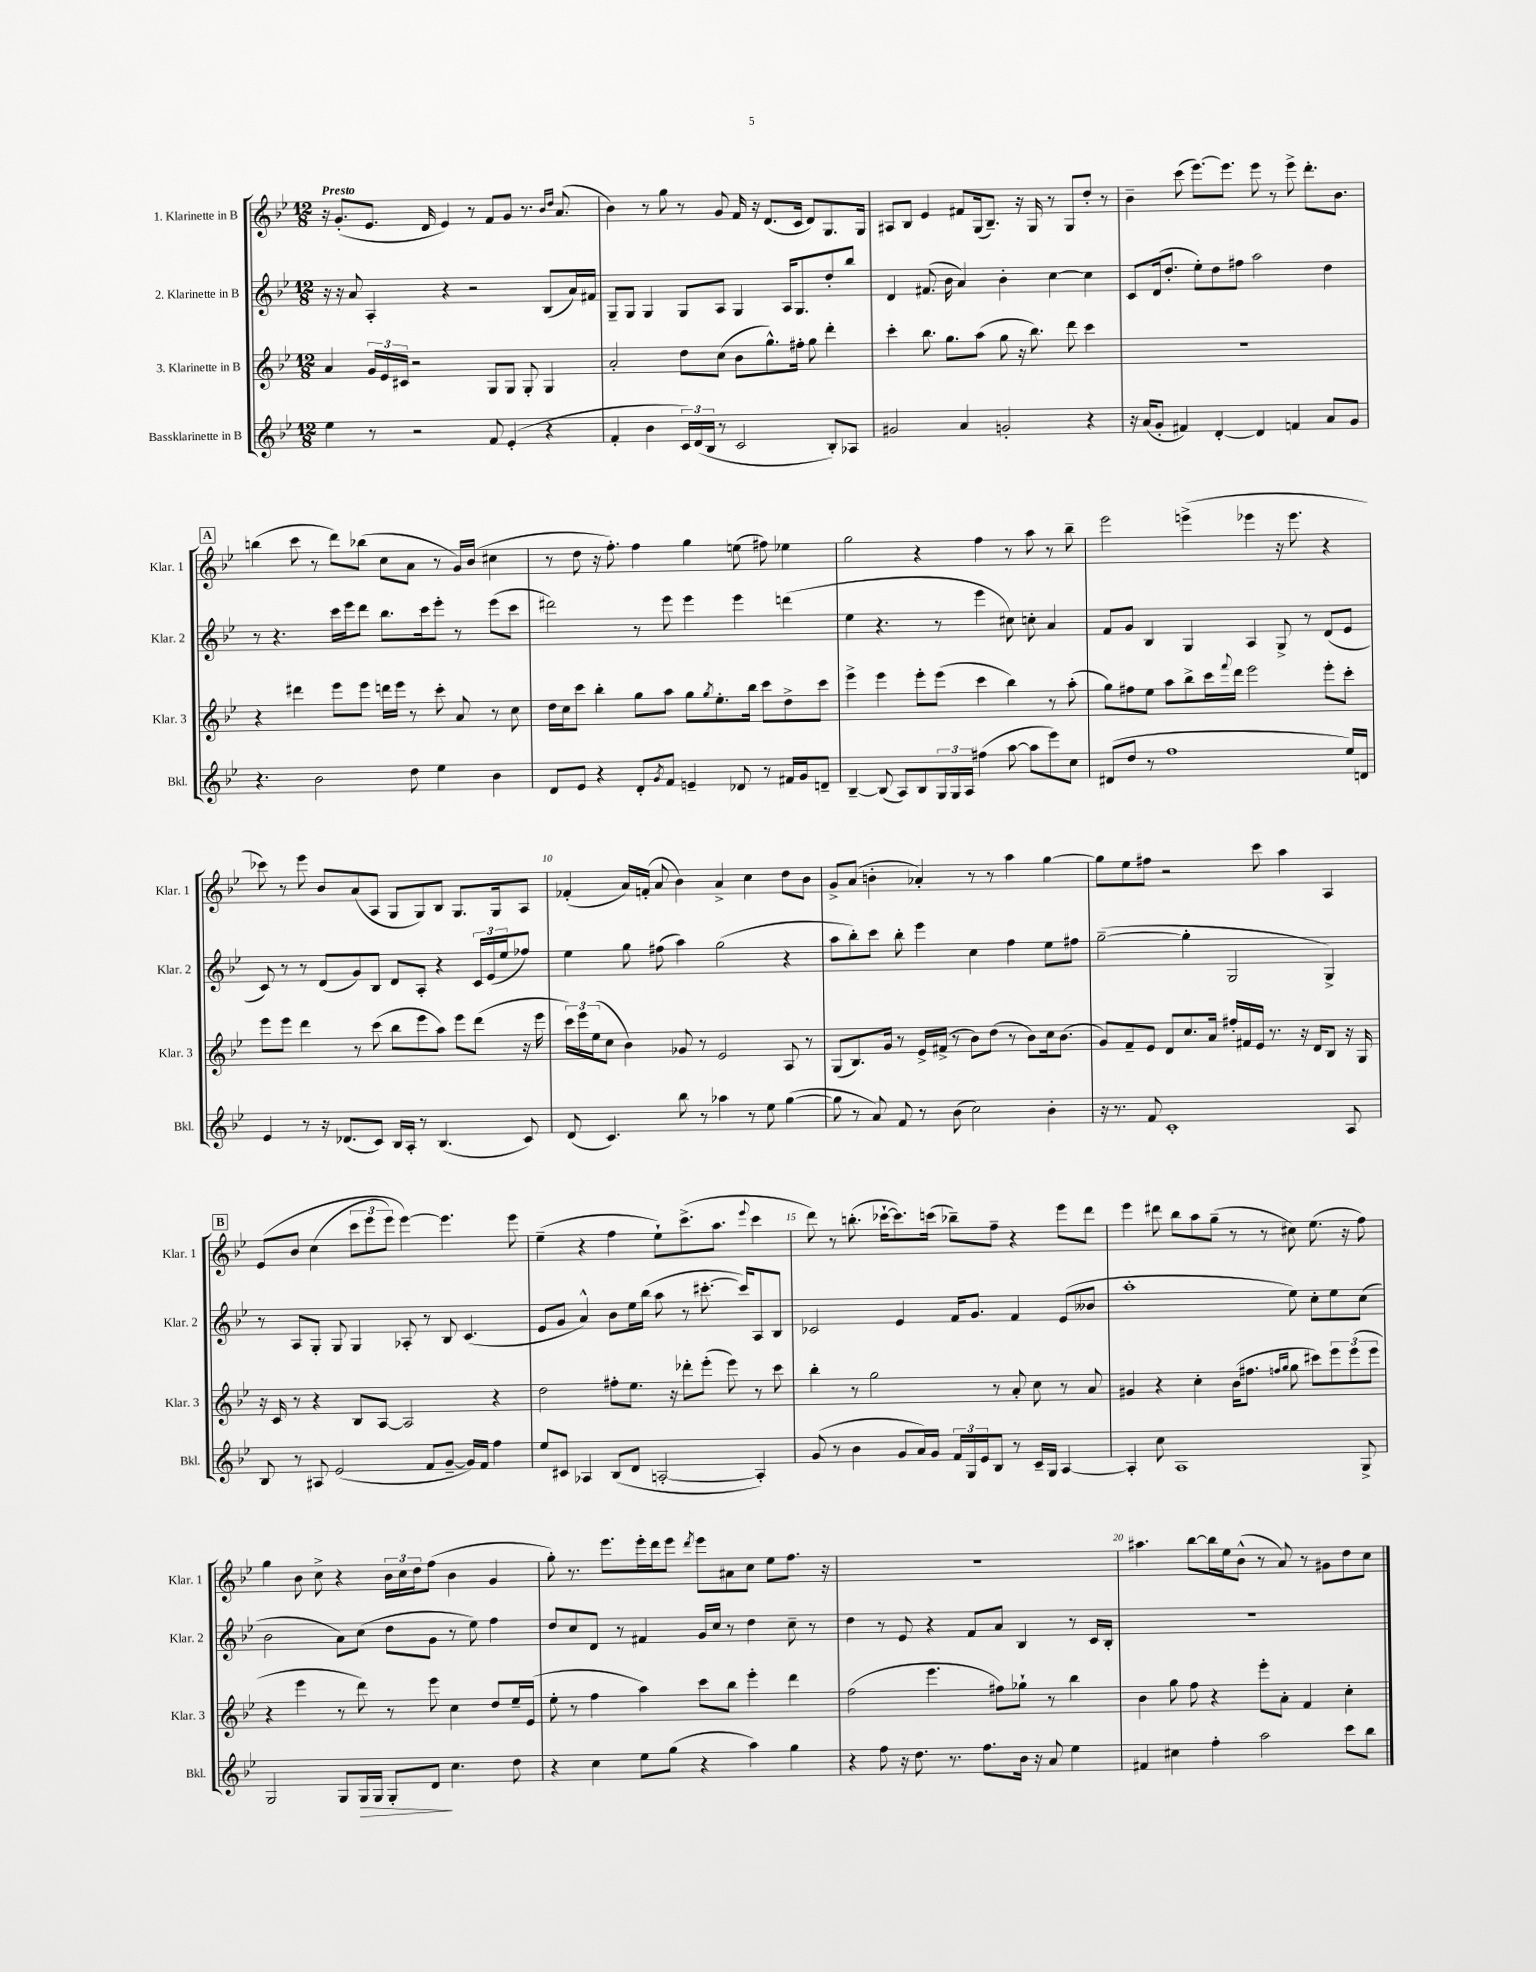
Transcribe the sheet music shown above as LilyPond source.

<<
\new StaffGroup <<
\new Staff = "s0" \with { instrumentName = "1. Klarinette in B" shortInstrumentName = "Klar. 1" } {
    \clef treble \key bes \major \numericTimeSignature \time 12/8 \tempo "Presto"
    r16 g'8.-.( ees'8. d'16 ees'4) r8 f'8 g'8 r8. \grace { bes'16 d''16 } a'8.( |
    bes'4) r8 g''8 r8 g'8 f'16 r16 d'8.( c'16 d'8) g8. g16 |
    ais8 bes8 ees'4 fis'8 g16( bes8.--) r16 g16 r8 g8 d''8-. r8 |
    bes'4-- c'''8( ees'''8.~) ees'''8. ees'''8 r8 ees'''8-> d'''8.-. bes'8. |
    \mark \markup { \box "A" } b''4( c'''8 r8 d'''8) bes''8( c''8 a'8 r8 g'16) bes'16( cis''4 |
    r8 d''8 r16 f''8.-.) f''4 g''4 e''8( fis''8) ees''4 |
    g''2 r4 f''4 r8 a''8 r8 bes''8-- |
    ees'''2 e'''4->( ees'''4 r16 ees'''8. r4 |
    ces'''8) r8 ees'''8 bes'8 a'8( a8 g8 g8) bes8 g8. g16 a8 |
    fes'4-.( a'16) f'16-.( a'8 bes'4) a'4-> c''4 d''8 bes'8 |
    g'8-> a'8( b'4-. aes'4-.) r8 r8 a''4 g''4~ |
    g''8 ees''8 fis''8 r2 c'''8 a''4 a4 |
    \mark \markup { \box "B" } ees'8\( bes'8 c''4( \tuplet 3/2 { c'''8 ees'''8 ees'''8) } ees'''4~\) ees'''4. ees'''8 |
    ees''4--( r4 f''4 ees''8-!) c'''8.->( a''8. \appoggiatura { ees'''8 } c'''4 |
    d'''8) r8 b''8.-.( ces'''16~-! ces'''8.) c'''16( bes''8--) f''8-- r4 ees'''8 d'''8 |
    ees'''4 dis'''8 bes''8 a''8 g''8--( r8 r8 cis''8) ees''8.( r16 f''8) |
    g''4 bes'8 c''8-> r4 \tuplet 3/2 { bes'16 c''16 d''16 } f''8( bes'4 g'4 |
    g''8-.) r8. ees'''8. ees'''16-. d'''16 ees'''8 \acciaccatura { d'''8 } ees'''8 ais'8 c''8 ees''8 f''8. r16 |
    R1. |
    ais''4. bes''8~ bes''16 ees''16 bes'8-^( r8 a'8) r8 gis'8 d''8 c''8 \bar "|." |
}
\new Staff = "s1" \with { instrumentName = "2. Klarinette in B" shortInstrumentName = "Klar. 2" } {
    \clef treble \key bes \major \numericTimeSignature \time 12/8
    r16 r16 a'8 a4-. r4 r2 bes8( a'16) fis'16 |
    g8-- g8 g4 g8 a8 g4 a16 g8. d''8-. bes''8 |
    d'4 fis'8.( bes'16 a'4) bes'4-. c''4~ c''4 |
    c'8 d'16( d''8.-. ees''8-.) d''8 fis''8 a''2 d''4 |
    \mark \markup { \box "A" } r8 r4. c'''16 ees'''16 d'''8 bes''8. c'''16 ees'''8-. r8 ees'''8( c'''8 |
    dis'''2) r8 ees'''8 ees'''4 ees'''4 d'''4( |
    ees''4 r4. r8 ees'''4 cis''8) c''8-. a'4 |
    f'8 g'8 bes4 g4 a4 g8-> r8 d'8( ees'8 |
    c'8) r8 r8 d'8( g'8) bes8 d'8 a8-. r4 \tuplet 3/2 { c'16 ees'16( ees''16 } fes''8) |
    ees''4 g''8 fis''8( a''4) g''2( r4 |
    a''8 bes''8-.) c'''8 bes''8-. ees'''4 c''4 f''4 ees''8 fis''8 |
    g''2~--( g''4-. g2 g4->) |
    \mark \markup { \box "B" } r8 a8 g8-. g8 g4 aes8-. r8 bes8 c'4.( |
    ees'8 g'8 a'4-^) bes'8 ees''16 bes''16( a''8 r8 cis'''8.~-. cis'''16) a8 bes8 |
    ces'2 ees'4 f'16 g'8. f'4 ees'8( beses'8 |
    a''1-. ees''8) c''8-. ees''8 c''8( |
    bes'2 a'8) c''8( d''8 g'8 r8 ees''8) f''4 |
    d''8 c''8 d'8 r8 fis'4 g'16 c''16 r8 d''4 c''8-- r8 |
    d''4 r8 ees'8 r4 f'8 a'8 bes4 r8 c'16 bes16-. |
    R1. \bar "|." |
}
\new Staff = "s2" \with { instrumentName = "3. Klarinette in B" shortInstrumentName = "Klar. 3" } {
    \clef treble \key bes \major \numericTimeSignature \time 12/8
    a'4 \tuplet 3/2 { g'16 ees'16 cis'16 } r2 g8 g8 g8-. g4 |
    a'2-. d''8 c''8( bes'8 g''8.-^) fis''16-. g''8 d'''4-. |
    c'''4-. bes''8. g''8. a''8( g''8 r16 bes''8.) d'''8 c'''4 |
    R1. |
    \mark \markup { \box "A" } r4 dis'''4 ees'''8 ees'''8 d'''16 ees'''16 r8 c'''8-. a'8 r8 c''8 |
    d''16 c''16 c'''8 bes''4-. g''8 a''8 g''8 \acciaccatura { g''8 } ees''8.-. bes''16 c'''8 d''8-> c'''8 |
    ees'''4-> ees'''4 ees'''8-. ees'''8( c'''4 bes''4) r8 a''8-.( |
    g''8) fis''8 ees''8 a''8 bes''8-> c'''16 \appoggiatura { f'''8 } d'''16 ees'''2 ees'''8-. c'''8-. |
    ees'''8 ees'''8 d'''4 r8 c'''8( bes''8 ees'''8 a''8) ees'''8 d'''8( r16 ees'''16 |
    \tuplet 3/2 { c'''16) ees'''16 ees''16( } c''8 bes'4) ges'8 r8 ees'2 a8 r8 |
    g8( bes8.) g'16 r8 ees'16-> fis'16->( r8 bes'8) d''8( r8 bes'8) c''16 bes'8.( |
    g'8) f'8-- ees'8 d'8 c''8. a'16 fis''16-. fis'16 ees'16 r8. r16 d'16 bes8 r16 g16 |
    \mark \markup { \box "B" } r16 c'16 r8 r4 bes8 a8~ a2 r4 |
    d''2 fis''8-. ees''8. r16 des'''8-. ees'''8-.( ees'''8) r8 c'''8 |
    bes''4-. r8 g''2 r8 a'8-. c''8 r8 a'8 |
    gis'4 r4 c''4-. bes'16( fis''8. \grace { f''16 g''16 } g''8 cis'''8) \tuplet 3/2 { ees'''8 ees'''8( ees'''8 } |
    r4 ees'''4 r8 d'''8) r8 ees'''8 c''4 d''8 ees''16-- ees'16( |
    ees''8-. r8 f''4 a''4) c'''8 bes''8 ees'''4-. d'''4 |
    f''2( ees'''4. fis''8) ges''8-! r8 bes''4 |
    bes'4 g''8 f''8 r4 ees'''8-. a'8-. f'4 c''4-. \bar "|." |
}
\new Staff = "s3" \with { instrumentName = "Bassklarinette in B" shortInstrumentName = "Bkl." } {
    \clef treble \key bes \major \numericTimeSignature \time 12/8
    ees''4 r8 r2 f'8 ees'4-.( r4 |
    f'4-. bes'4 \tuplet 3/2 { c'16) d'16( bes16 } r8 c'2 bes8-.) aes8 |
    gis'2 a'4 g'2-. r4 |
    r16 a'16( g'8-. fis'4) d'4~-. d'4 f'4 a'8 g'8 |
    \mark \markup { \box "A" } r4. bes'2 d''8 ees''4 bes'4 |
    d'8 ees'8 r4 d'8-. \acciaccatura { g'8 } f'8 e'4-- des'8 r8 fis'16 g'16 d'8-- |
    bes4~-- bes8( a8) bes8 \tuplet 3/2 { g16 g16 a16 } fis''4( a''8~ a''8 ees'''8) c''8 |
    dis'8( d''8 r8 f''1 ees''16) d'16 |
    ees'4 r8 r16 des'8.( c'8) bes16 a16-. r8 bes4.( c'8) |
    d'8( c'4.) bes''8 r8 aes''4 r8 ees''8 g''4~( |
    g''8 r8 a'8) f'8 r8 bes'8( c''2) bes'4-. |
    r16 r8. f'8 c'1-. a8 |
    \mark \markup { \box "B" } bes8 r8 ais8 ees'2( f'8 g'8~-- g'16) f'16 f''4 |
    ees''8 cis'8 aes4 bes8( d'8 a2~-. a4-.) |
    g'8( r8 bes'4 g'8 a'16) g'16 \tuplet 3/2 { f'16 g16 ees'16 } bes8 r8 c'16-- g16 a4~ |
    a4-. c''8 a1 g8-> |
    g2 g8 g16\> g16 g8-. d'8\! c''4. d''8 |
    r4 c''4 ees''8 g''8( r4 a''4) g''4 |
    r4 f''8 r16 d''8. r8. f''8. bes'16 r16 a'8 ees''4 |
    fis'4 cis''4 f''4-. a''2 c'''8 bes''8 \bar "|." |
}
>>
>>
\layout { \context { \Score \override BarNumber.break-visibility = ##(#f #t #t) barNumberVisibility = #(every-nth-bar-number-visible 5) } }
